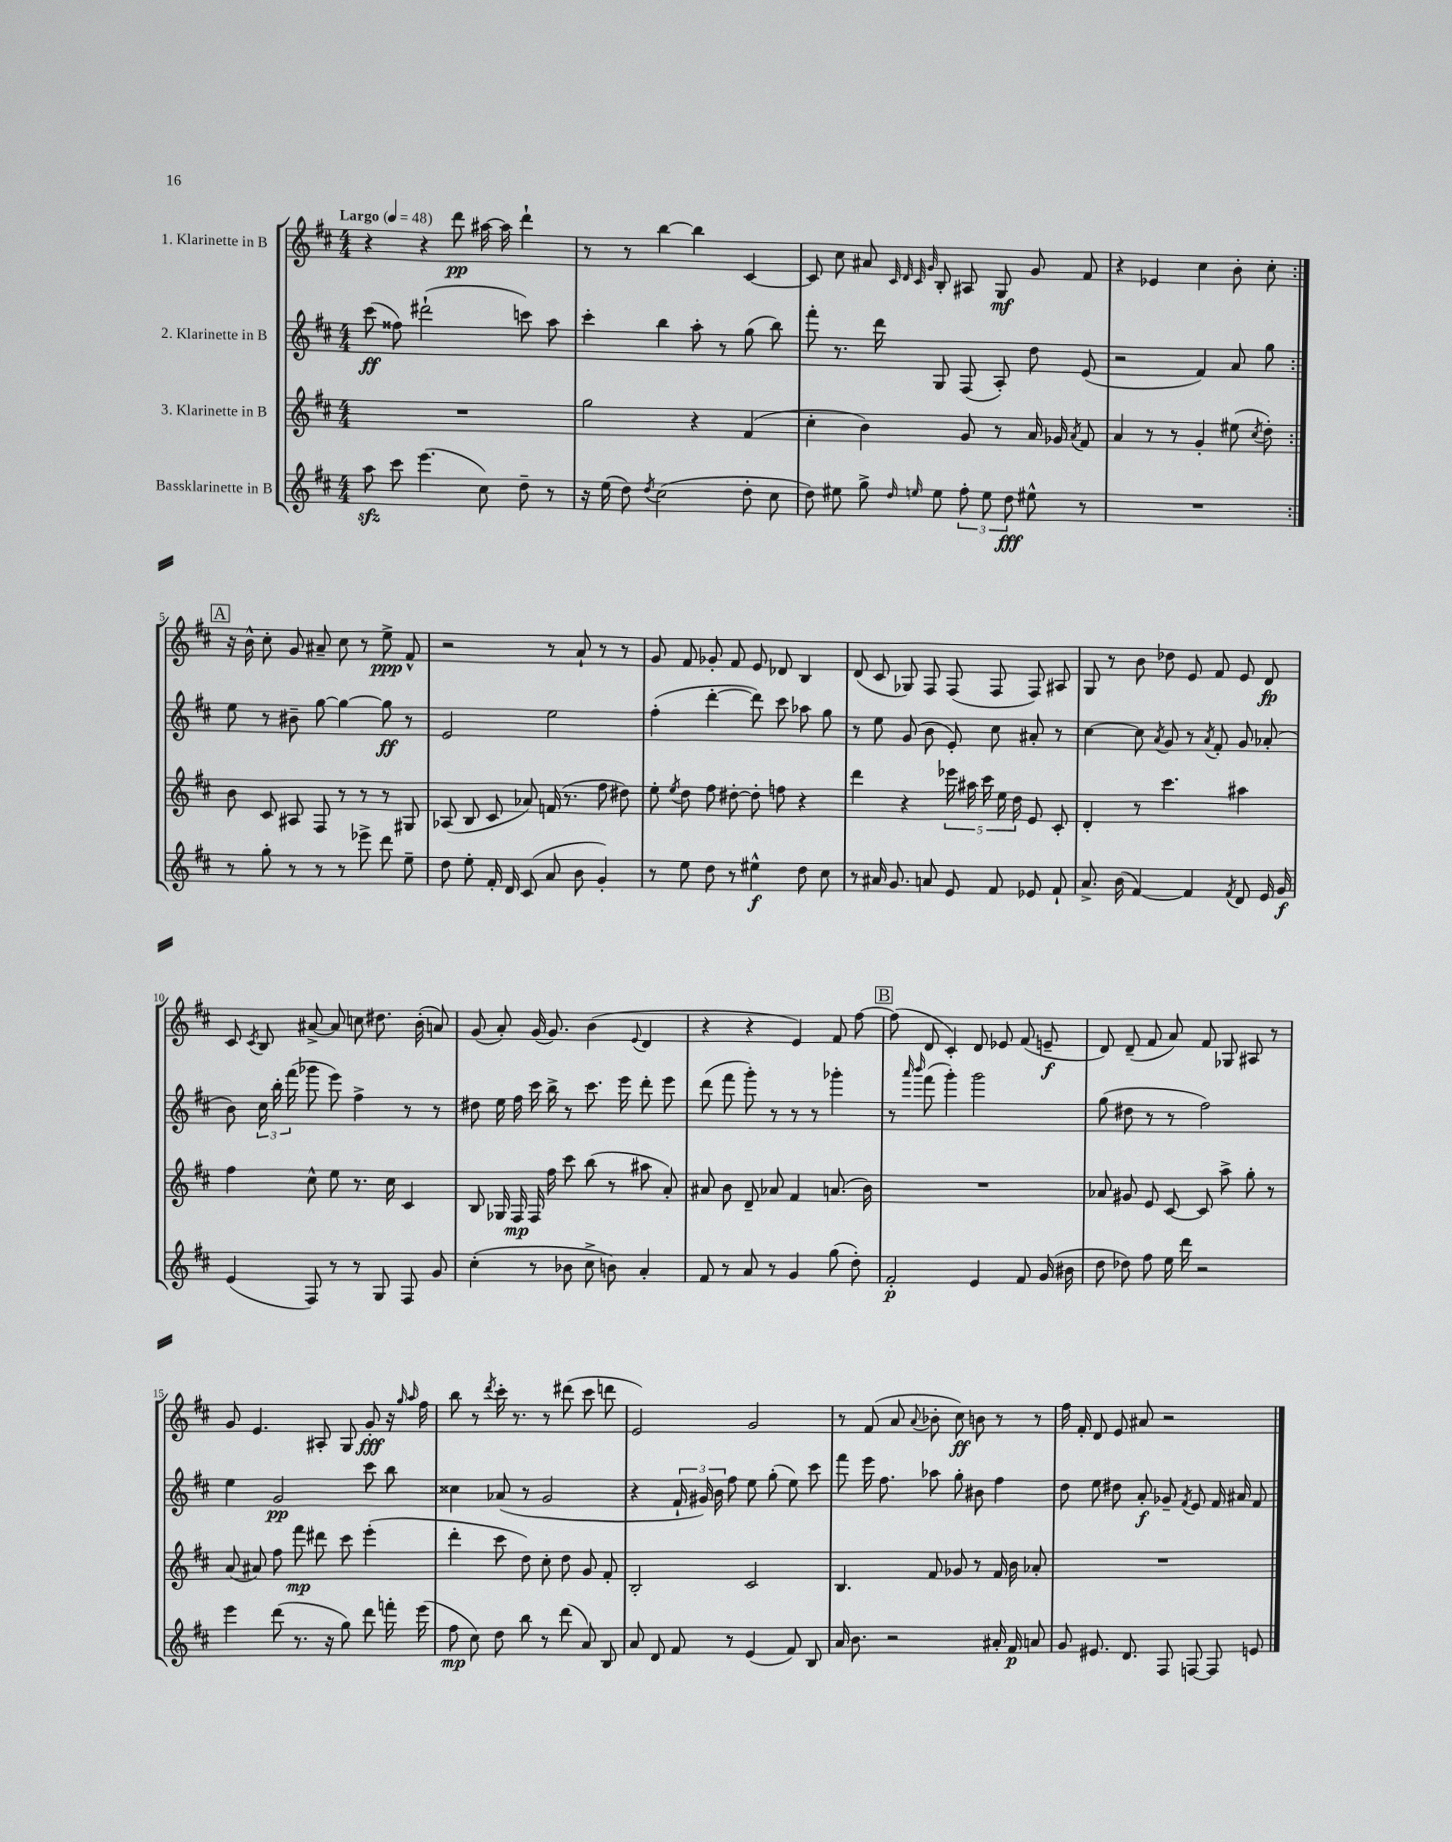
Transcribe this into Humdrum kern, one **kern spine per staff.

**kern	**kern	**kern	**kern
*staff4	*staff3	*staff2	*staff1
*clefG2	*clefG2	*clefG2	*clefG2
*k[f#c#]	*k[f#c#]	*k[f#c#]	*k[f#c#]
*M4/4	*M4/4	*M4/4	*M4/4
*MM48	*MM48	*MM48	*MM48
8aa	1r	(8ccc#	4r
8ccc#	.	8ff##)	.
(4.eee	.	(2ddd#`	4r
.	.	.	8ddd
8cc#)	.	.	[16aa#
.	.	.	16aa#]
8dd~	.	8ccc)	4ddd`
8r	.	8aa	.
=	=	=	=
16r	2gg	4ccc#'	8r
(16ee	.	.	.
8dd)	.	.	8r
8qdd	.	.	.
(2cc#	.	4bb	[4bb
.	4r	8aa'	4bb]
.	.	8r	.
8dd'	(4f#	(8gg	[4c#
8cc#	.	8bb)	.
=	=	=	=
8dd)	4cc#'	8fff#'	8c#]
8ee#	.	8.r	8cc#
8gg^	4b)	.	8a#
.	.	16ddd	.
.	.	.	32qqc#
.	.	.	32qqd
16qqdd	.	.	32qqc#
16qqee	.	.	32qqg
8ee	.	8G	8B'
12ff#'	8g	(8F#	8A#
12ee	.	.	.
.	8r	8A')	8G
12dd	.	.	.
8ee#^^	16a	8dd	8g
.	16g-	.	.
.	8qa	.	.
8r	8f#	(8e	8f#
=	=	=	=
1r	4a	2r	4r
.	8r	.	4e-
.	8r	.	.
.	4g'	4f#)	4cc#
.	(8ee#	8a	8b'
.	8qcc#	.	.
.	8dd')	8gg	8cc#'
=:|!	=:|!	=:|!	=:|!
8r	8b	8ee	16r
.	.	.	16b^^
8gg'	8c#	8r	8cc#'
8r	8A#	8b#~	8g
8r	8F#	[8gg	8a#~
8r	8r	4gg_	8cc#
8eee-^	8r	.	8r
8ddd	8r	8gg]	8ee^
8ee~	8G#	8r	8f#^^
=	=	=	=
8dd	(8A-	2e	2r
8ee'	8B	.	.
16f#'	8c#	.	.
16d	.	.	.
(8c#	8a-)	.	.
8a	(16f	2ee	8r
.	8.r	.	.
8b	.	.	8a`
4g')	8ff#	.	8r
.	8dd#)	.	8r
=	=	=	=
8r	8ee'	(4ff#'	8g
.	8qee	.	.
8ee	8dd	.	8f#
8dd	8ff#	[4ddd'	8g-'
8r	[8dd#'	.	8f#
4ee#^^	8dd#']	8ddd])	8e
.	8ff	8ccc#	8d-
8dd	4r	8aa-	4B
8cc#	.	8gg	.
=	=	=	=
8r	4ddd	8r	(8d
16a#	.	8ee	8c#
8.g	.	.	.
.	4r	(8g	8G-)
8a	.	8b	8F#
8e	20eee-	8e')	(8F#
.	20aa#	.	.
.	20ccc#	.	.
8f#	.	8cc#	8F#
.	20ee	.	.
.	20dd	.	.
8e-	8e	8a#'	8F#)
8f#`	8c#'	8r	8A#
=	=	=	=
8.a^	4d'	[4cc#	8G
.	.	.	8r
(16b	.	.	.
[4f#)	8r	8cc#]	8b
.	.	8qa	.
.	4.ccc#	8g	8dd-
4f#]	.	8r	8e
.	.	8qa	.
.	.	8f#'	8f#
8qf#	.	.	.
8d	4aa#	8g	8e
16e	.	(8a-'	8d
16g	.	.	.
=	=	=	=
(4e	4ff#	8b)	8c#
.	.	.	8qc#
.	.	24cc#	8B
.	.	24bb'	.
.	.	(24fff#	.
8F#)	8cc#^^	8ggg-	[8a#^
8r	8ee	8eee)	8a#]
8r	8.r	4ff#^	8cc
8G	.	.	8.dd#
.	16cc#	.	.
8F#	4c#	8r	.
.	.	.	(16b'
8g	.	8r	8a)
=	=	=	=
(4cc#'	8B	8dd#	(8g
.	16G-	16ee	8a')
.	16F#	16ff#	.
8r	16F#	16ccc#	(16g
.	16ff#	16bb^	8.g)
8b-	8ccc#	8r	.
8cc#^	(8bb	8.ccc#	(4b
8b)	8r	.	.
.	.	16eee	.
.	.	.	8qqe
4a'	8aa#	8ddd'	4d
.	8a')	8eee	.
=	=	=	=
8f#	8a#	(8ddd	4r
8r	8b	8fff#	.
8a	8d~	8ggg')	4r
8r	8a-	8r	.
4g	4f#	8r	4e)
.	.	8r	.
(8gg	(8.a	4ggg-'	8f#
8dd')	.	.	[8ff#
.	16b)	.	.
=	=	=	=
2f#'	1r	8r	(8ff#]
.	.	16qqaaa	.
.	.	16qqbbb	.
.	.	(8fff#	8d
.	.	4ggg')	4c#')
4e	.	2ggg	8d
.	.	.	8e-
8f#	.	.	(8f#
(16g	.	.	8e~
16b#	.	.	.
=	=	=	=
8dd	8a-	(8gg	8d)
8dd-)	8g#	8dd#	(8d~
8ff#	8e	8r	8f#
16ee	[8c#	8r	8a)
16ddd	.	.	.
2r	8c#]	2ff#)	8f#
.	8aa^	.	8G-
.	8gg'	.	8A#
.	8r	.	8r
=	=	=	=
4eee	(8a	4ee	8g
.	8a#)	.	4.e
(8ddd	8ff#	2g	.
8.r	8fff#	.	.
.	8ddd#	.	8A#'
16r	.	.	.
8gg)	8ccc#	.	8G
8ddd	(4eee'	8ccc#	8g'
16fff'	.	8bb	16r
.	.	.	16qqgg
.	.	.	16qqaa
(16eee	.	.	16ff#
=	=	=	=
8ff#	4ddd'	4cc##	8bb
8cc#)	.	.	8r
.	.	.	8qddd
8dd	8ccc#	(8a-	16ccc#'
.	.	.	8.r
8bb	8dd)	8r	.
8r	8cc#'	2g	8r
(8ddd	8dd	.	(8ddd#
8a)	8g	.	8ccc#
8B	8f#'	.	8ddd
=	=	=	=
8a	2B'	4r	2e)
8d	.	.	.
8f#	.	24f#`	.
.	.	24g#)	.
.	.	24b	.
8r	.	8ff#	.
(4e	2c#	8ee	2g
.	.	(8gg'	.
8f#)	.	8ee)	.
8B	.	8ccc#	.
=	=	=	=
16a	4.B	8fff#	8r
8.b	.	.	.
.	.	16eee	(8f#
.	.	8.ff#	.
2r	.	.	8a
.	.	.	8qqa
.	8f#	8aa-	8b-'
.	8g-	8gg'	8cc#)
.	8r	8b#	8b
16a#'	16f#	4ff#	8r
16f#	16b	.	.
8a	8a-'	.	8r
=	=	=	=
8g	1r	8dd	16ff#
.	.	.	16f#'
8.e#	.	8ee	8d
.	.	8dd#	8e
8.d	.	.	.
.	.	8a'	8a#
8F#	.	8g-~	2r
.	.	8qf#	.
[8F	.	8e	.
8F]	.	16f#	.
.	.	16a#	.
8e	.	8f#	.
==	==	==	==
*-	*-	*-	*-
